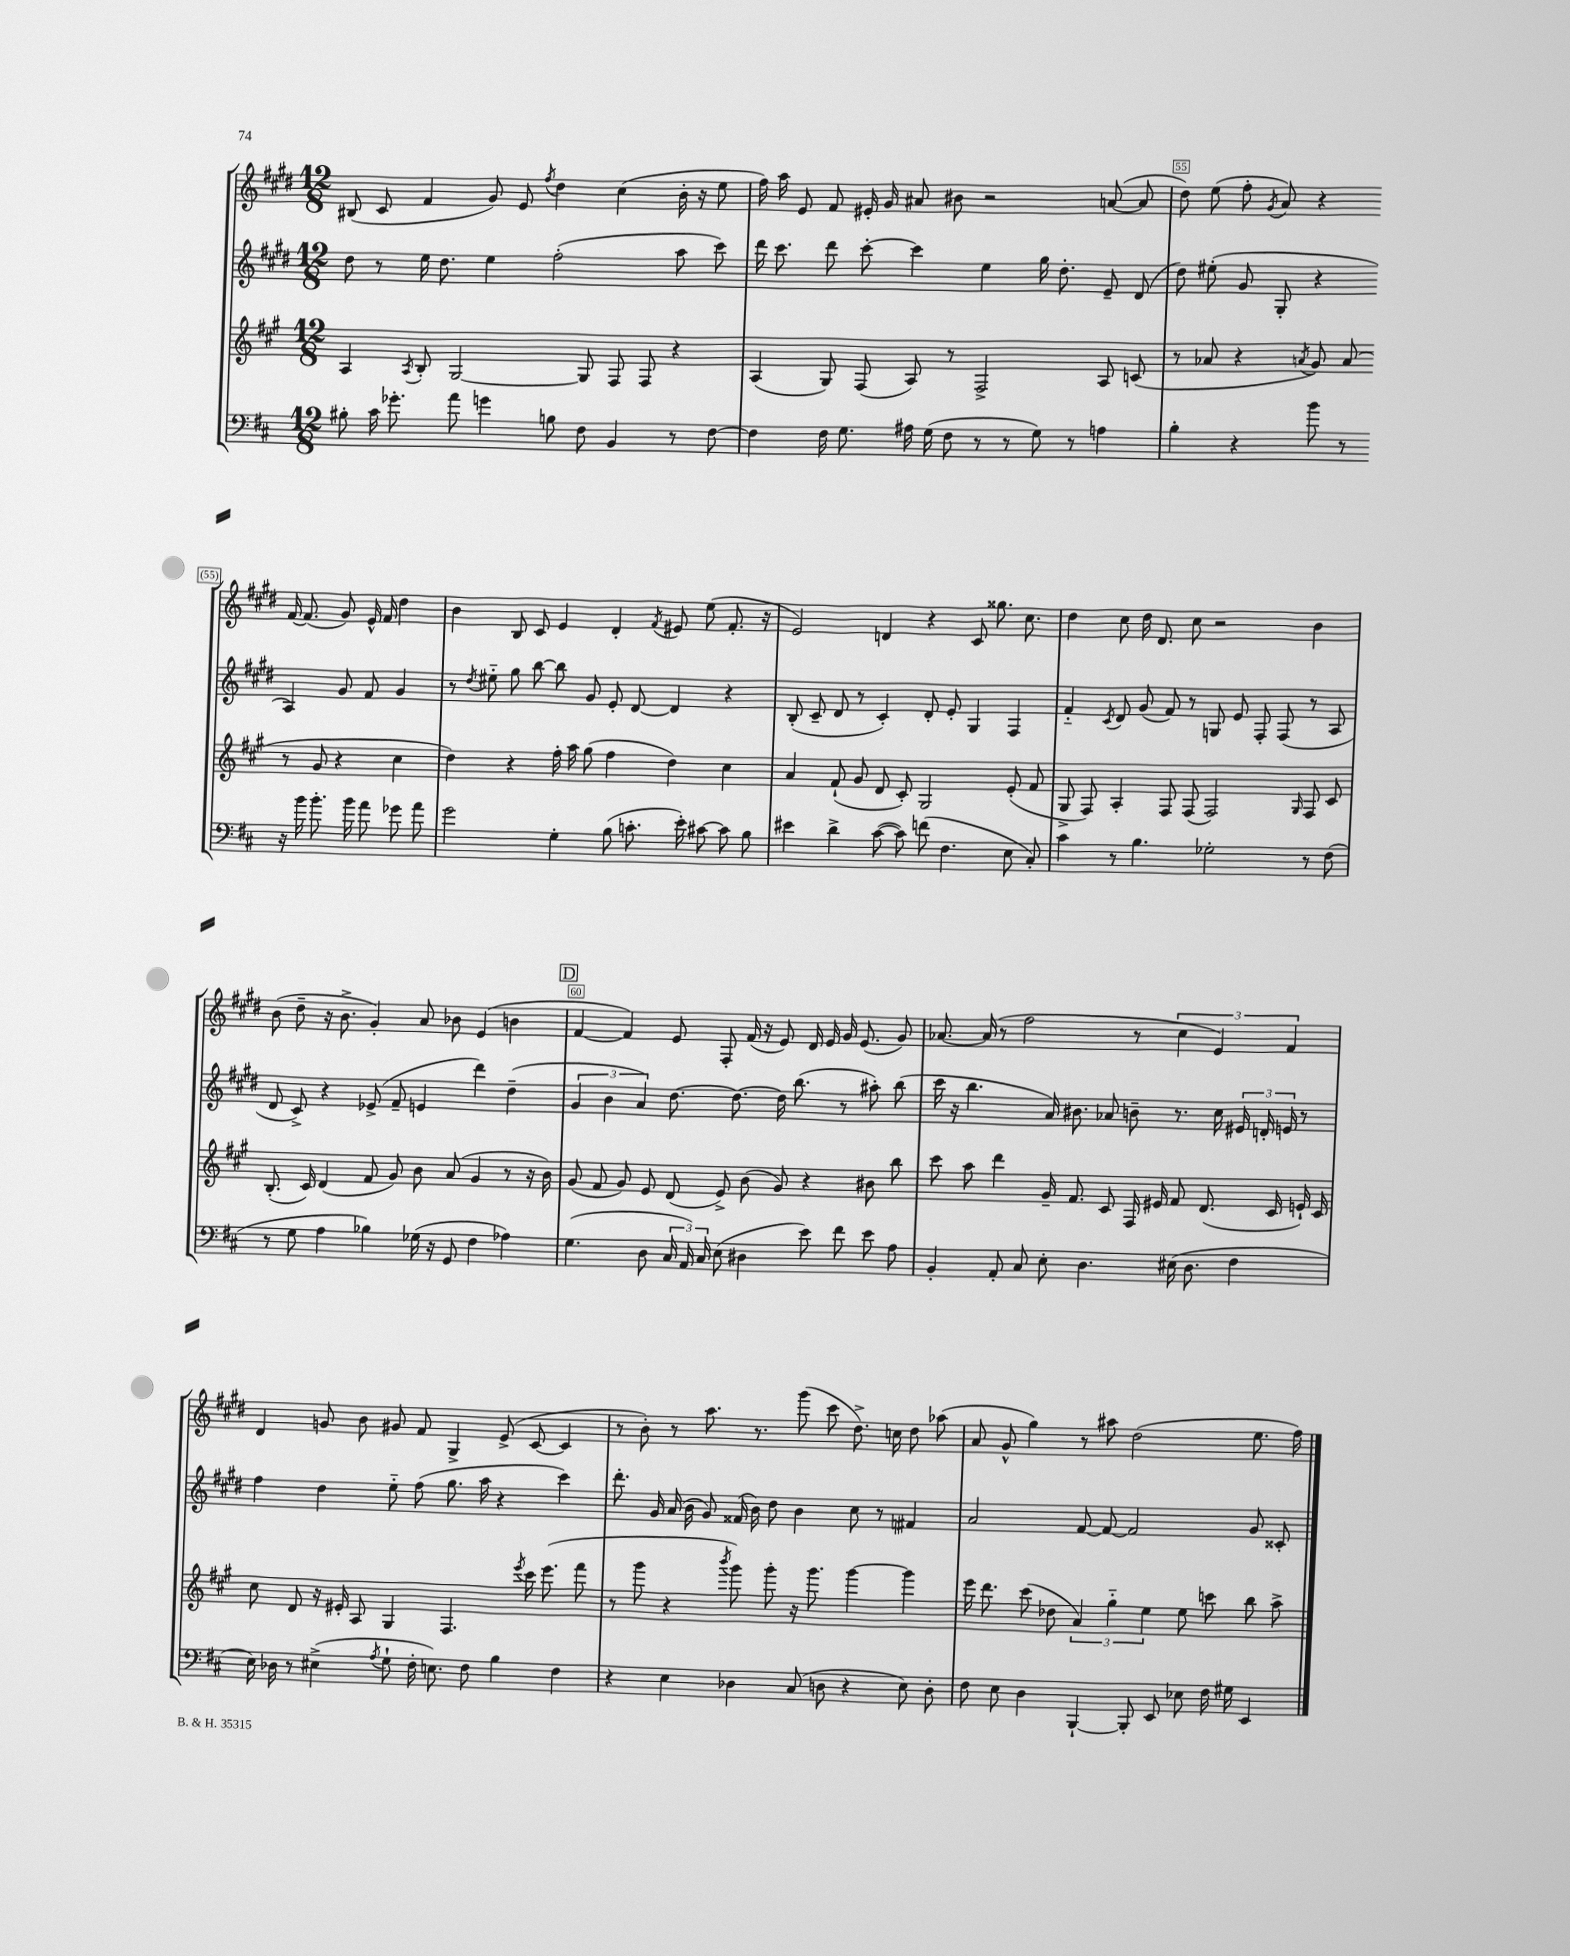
<<
\new StaffGroup <<
\new Staff = "s0" {
    \clef treble \key e \major \numericTimeSignature \time 12/8
    \autoBeamOff bis8( cis'8 fis'4 gis'8) e'8 \acciaccatura { fis''8 } dis''4 cis''4( b'16-. r16 e''8 |
    fis''16) a''16 e'8 fis'8 eis'16-. gis'16 ais'8 bis'8 r2 a'8~( a'8 |
    dis''8) e''8( fis''8-. \acciaccatura { gis'8 } a'8) r4 fis'16~ fis'8.( gis'8) e'16-^ fis'16 dis''4 |
    b'4 b8 cis'8 e'4 dis'4-. \acciaccatura { fis'8 } eis'8 e''8( fis'8.-. r16 |
    e'2) d'4 r4 cis'8 gisis''8. cis''8. |
    dis''4 cis''8 dis''16 dis'8. cis''8 r2 b'4 |
    b'8( dis''8-- r16 b'8.-> gis'4-.) a'8 bes'8 e'4( b'4 |
    \mark \markup { \box "D" } fis'4~ fis'4) e'8 fis8-. fis'16( r16 e'8) dis'16 e'16 gis'16 e'8.( gis'8) |
    aes'8.~ aes'16( r8 fis''2 r8 \tuplet 3/2 { cis''4 e'4) fis'4 } |
    dis'4 g'8 b'8 gis'8 fis'8 gis4-> e'8->( cis'8~ cis'4 |
    r8 b'8-.) r8 a''8. r8. gis'''8( cis'''8 dis''8.->) c''16 dis''8 aes''8( |
    a'8 gis'8-^ gis''4) r8 ais''8 dis''2( e''8. fis''16) \bar "|." |
}
\new Staff = "s1" {
    \clef treble \key e \major \numericTimeSignature \time 12/8
    \autoBeamOff dis''8 r8 e''16 dis''8. e''4 fis''2-.( a''8 cis'''8) |
    dis'''16 cis'''8. dis'''8 cis'''8~-. cis'''4 e''4 gis''16 dis''8.-. e'8-- dis'8( |
    dis''8) eis''8-.( gis'8 gis8-. r4 a4) gis'8 fis'8 gis'4 |
    r8 \acciaccatura { dis''8 } eis''8-_ gis''8 b''8~ b''8 gis'8 e'8-. dis'8~ dis'4 r4 |
    b8-.( cis'8-- dis'8 r8 cis'4-.) dis'8-. e'8-. gis4 fis4 |
    fis'4-_ \acciaccatura { cis'8 } dis'8 gis'8( fis'8) r8 g8 e'8 fis8-. fis8( r8 a8 |
    dis'8 cis'8->) r4 ees'8->( fis'8-- e'4 dis'''4) dis''4--( |
    \mark \markup { \box "D" } \tuplet 3/2 { gis'4 b'4 a'4) } dis''8.~ dis''8.~ dis''16 b''8.( r8 ais''8-.) b''8( |
    cis'''16 r16 b''4. a'16) bis'8. aes'8 b'8-- r8. cis''16 \tuplet 3/2 { eis'16 d'16-. e'16 } r8 |
    fis''4 dis''4 e''8-_ fis''8( gis''8. a''16 r4 cis'''4) |
    dis'''8.-. gis'16 a'16( b'16 gis'8) fisis'16( b'16) dis''8 b'4 cis''8 r8 fis'4 |
    a'2 fis'8~ fis'8~ fis'2 gis'8 cisis'8-. \bar "|." |
}
\new Staff = "s2" {
    \clef treble \key a \major \numericTimeSignature \time 12/8
    \autoBeamOff a4 \acciaccatura { a8 } b8-. gis2~ gis8 fis8 fis8 r4 |
    a4( gis8) fis8( a8) r8 fis2-> a8 c'8( |
    r8 aes'8 r4 \acciaccatura { a'8 } gis'8) a'8( r8 gis'8 r4 cis''4 |
    d''4) r4 fis''16-. a''16 gis''8( fis''4 d''4) cis''4 |
    a'4 fis'8-!( gis'8 d'8 cis'8-.) gis2 e'8-.( fis'8 |
    gis8-> fis8) a4-. fis8 fis8( fis2) \grace { gis16 } fis8 cis'8 |
    b8.-.( cis'16) d'4( fis'8 gis'8) b'8 a'8( gis'4 r8 r16 b'16) |
    \mark \markup { \box "D" } gis'8( fis'8 gis'8) e'8 d'8( e'8->) b'8( gis'8) r4 bis'8 b''8 |
    cis'''8 a''8 d'''4 gis'16-- fis'8. cis'8 fis16 eis'16 fis'8 d'8.( cis'16 e'16-!) cis'16 |
    cis''8 d'8 r16 eis'16-. a8 gis4 fis4. \acciaccatura { e'''8 } cis'''16 e'''8.( fis'''8 |
    r8 gis'''8 r4 \acciaccatura { b'''8 } gis'''8) gis'''8-. r16 gis'''8. gis'''4~ gis'''4 |
    e'''16 d'''8. cis'''8( des''8 \tuplet 3/2 { a'4) gis''4-_ e''4 } e''8 c'''8 b''8 a''8-> \bar "|." |
}
\new Staff = "s3" {
    \clef bass \key d \major \numericTimeSignature \time 12/8
    \autoBeamOff bis8-. cis'16 ges'8.-. a'8 g'4 b8 fis8 b,4 r8 fis8~ |
    fis4 fis16 g8. ais16 g16( fis8 r8 r8 g8) r8 a4 |
    b4-. r4 b'8 r8 r16 b'16 b'8.-. b'16 a'8 ges'8 a'8 |
    g'2 g4-. b8( c'8.-. e'16-.) cis'8~ cis'8 b8 |
    eis'4 d'4-> cis'8~( cis'8) f'8( fis4. e8 cis8-.) |
    cis'4 r8 b4. ges2-. r8 fis8( |
    r8 g8 a4 bes4) ges16( r16 g,8 fis4 aes4) |
    \mark \markup { \box "D" } g4.( d8 \tuplet 3/2 { cis16 a,16) cis16 } e8( dis4 e'8) fis'8 e'8 a8 |
    b,4-. a,8-. cis8 e8-. d4. eis16( d8. fis4 |
    e16) des16 r8 eis4->( \acciaccatura { a8 } g8-! fis16-. e8.) fis8 b4 fis4 |
    r4 e4 des4 cis8( d8 r4 e8) d8-. |
    fis8 e8 d4 b,,4~-! b,,8-. e,8 ees8 fis16 gis16 e,4 \bar "|." |
}
>>
>>
\layout { \context { \Score currentBarNumber = #53 \override BarNumber.break-visibility = ##(#f #t #t) barNumberVisibility = #(every-nth-bar-number-visible 5) \override BarNumber.stencil = #(make-stencil-boxer 0.1 0.3 ly:text-interface::print) } }
